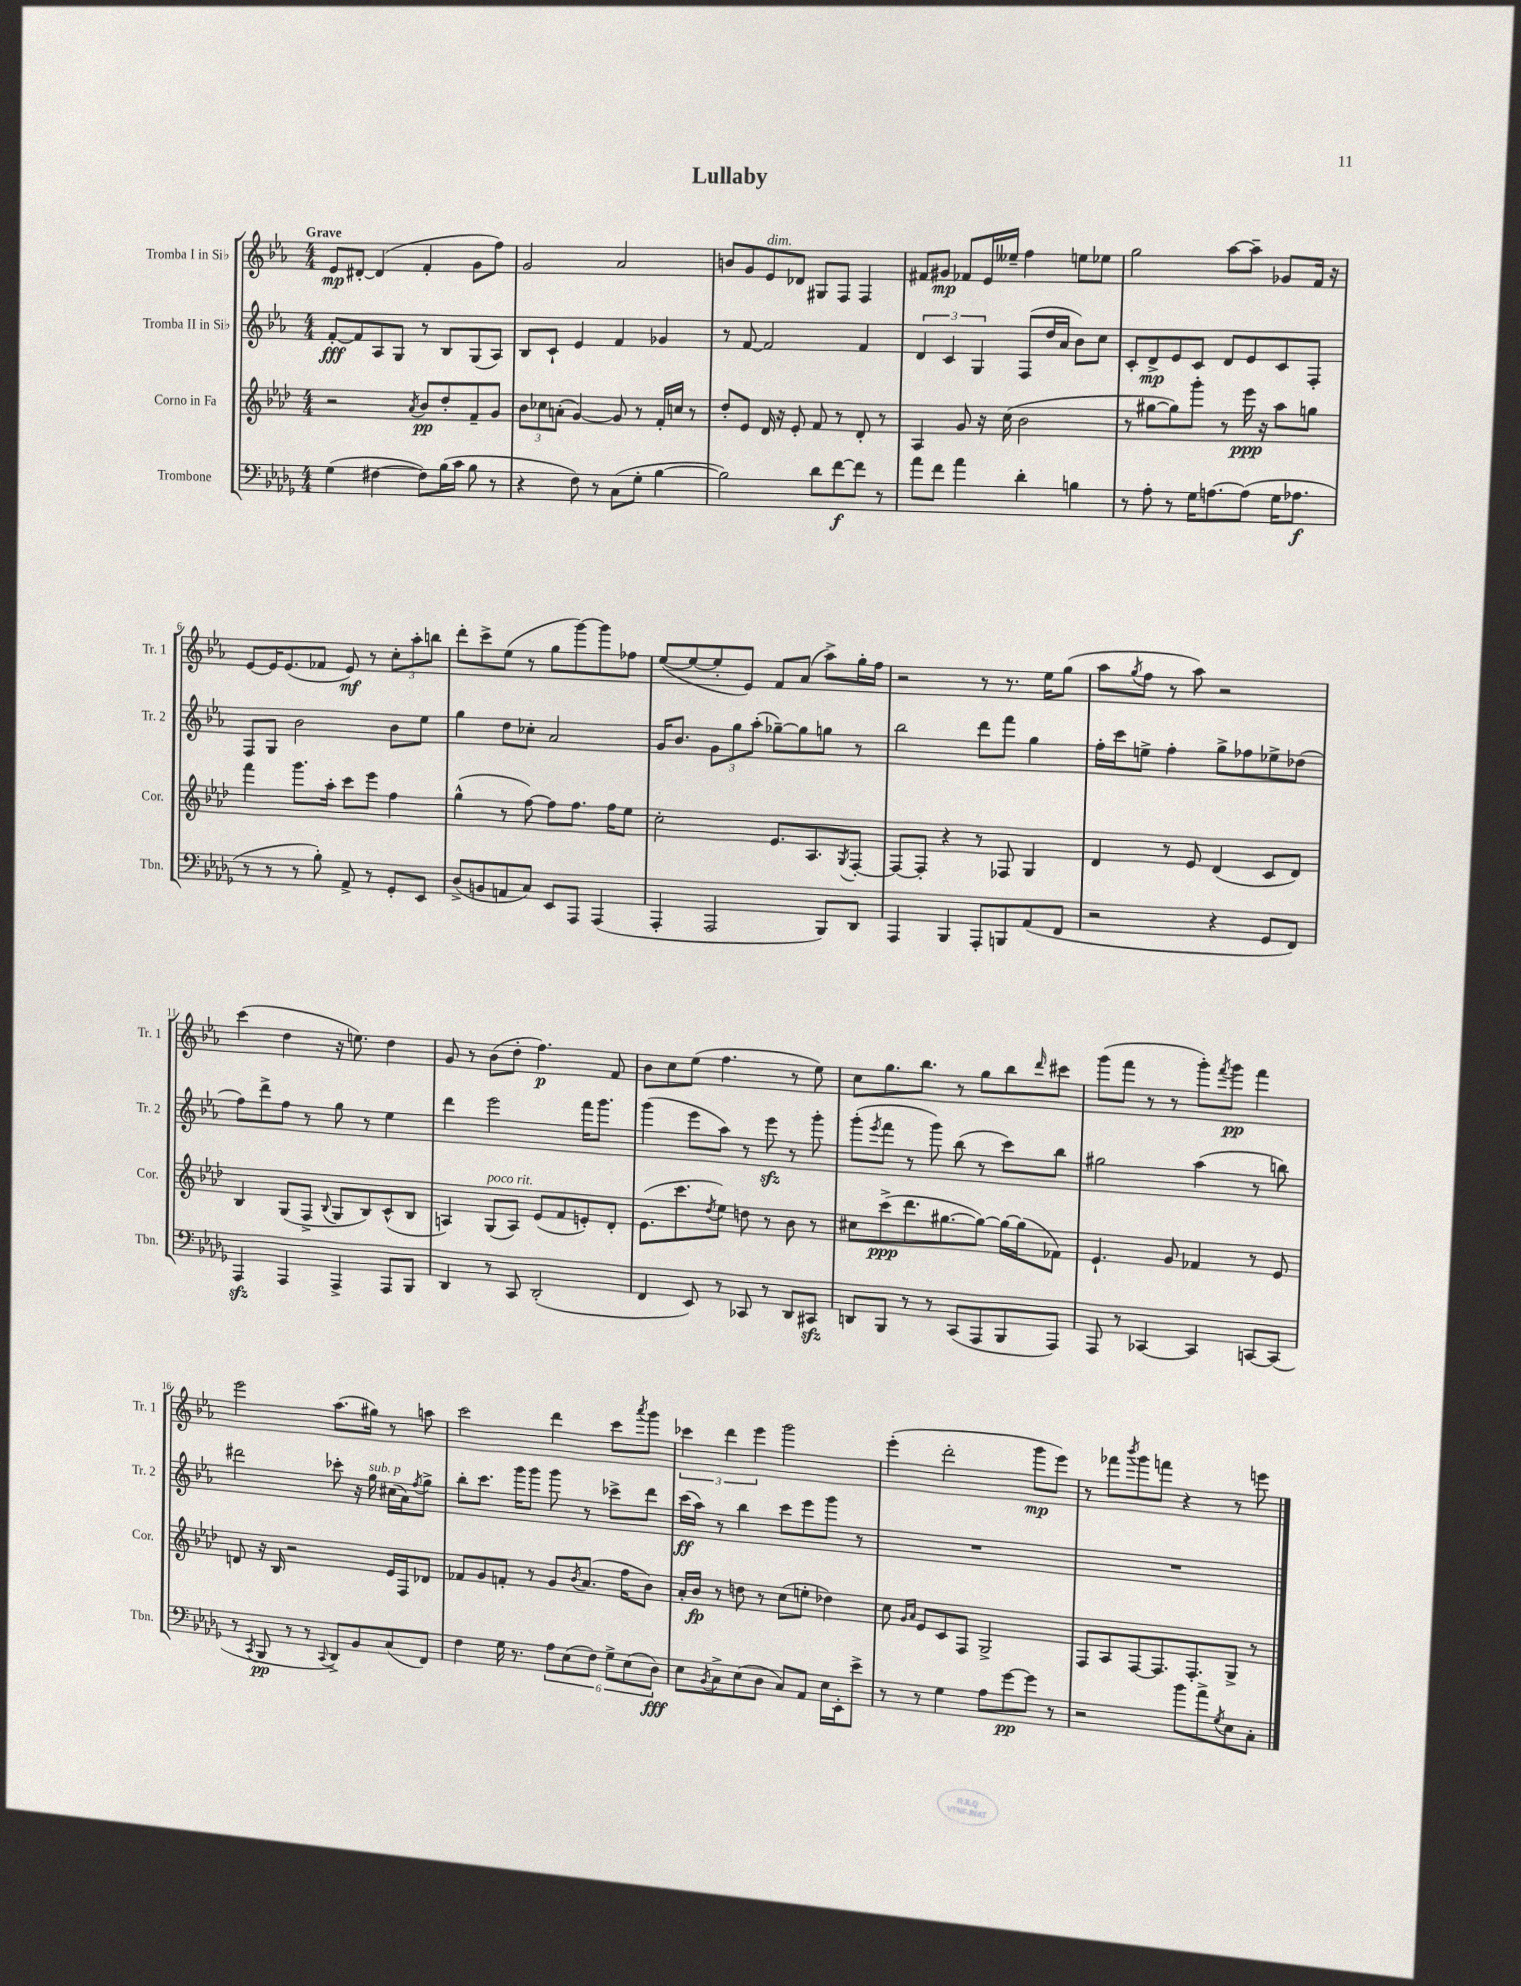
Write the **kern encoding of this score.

**kern	**dynam	**kern	**dynam	**kern	**dynam	**kern	**dynam
*part4	*part4	*part3	*part3	*part2	*part2	*part1	*part1
*staff4	*staff4	*staff3	*staff3	*staff2	*staff2	*staff1	*staff1
*I"Trombone	*	*I"Corno in Fa	*	*I"Tromba II in Si♭	*	*I"Tromba I in Si♭	*
*I'Tbn.	*	*I'Cor.	*	*I'Tr. 2	*	*I'Tr. 1	*
*clefF4	*	*clefG2	*	*clefG2	*	*clefG2	*
*k[b-e-a-d-g-]	*	*k[b-e-a-d-]	*	*k[b-e-a-]	*	*k[b-e-a-]	*
*M4/4	*	*M4/4	*	*M4/4	*	*M4/4	*
=1	=1	=1	=1	=1	=1	=1	=1
!	!	!	!	!	!	!LO:TX:a:B:t=Grave	!
(4G-\	.	2r	.	[8f'/L	fff	8e-/L	mp
.	.	.	.	8f/]	.	[8d#X'/J	.
[4F#X\	.	.	.	8A-/	.	(4d#/]	.
.	.	.	.	8G/J	.	.	.
.	.	8qa-/	.	.	.	.	.
8F#\L])	.	8b-/L	pp	8r	.	4f'/	.
(16B-\L	.	8dd-'/	.	8B-/L	.	.	.
16c\JJ	.	.	.	.	.	.	.
8B-\	.	8f~/	.	(8G/	.	8g\L	.
8r	.	8g/J	.	8A-/J)	.	8ff\J)	.
=2	=2	=2	=2	=2	=2	=2	=2
4r	.	12b-\L	.	8B-/L	.	2g/	.
.	.	12cc-X\	.	.	.	.	.
.	.	.	.	8c`/J	.	.	.
.	.	(12an'\J	.	.	.	.	.
8F\)	.	[4g/)	.	4e-/	.	.	.
8r	.	.	.	.	.	.	.
(8C\L	.	8g/]	.	4f/	.	2a-/	.
8G-'\J	.	8r	.	.	.	.	.
[4B-\	.	16f'/LL	.	4g-X/	.	.	.
.	.	16ccn/JJ	.	.	.	.	.
.	.	8r	.	.	.	.	.
=3	=3	=3	=3	=3	=3	=3	=3
2B-\])	.	8dd-'/L	.	8r	.	8bn/L	.
.	.	8e-/J	.	[8f/	.	8g/	.
!	!	!	!	!	!	!LO:TX:a:i:t=dim.	!
.	.	16d-/	.	2f/]	.	8e-/	.
.	.	16r	.	.	.	.	.
.	.	8e-'/	.	.	.	8d-X/J	.
8d-\L	.	8f/	.	.	.	8G#X/L	.
[8f\	f	8r	.	.	.	8F/J	.
8f\J]	.	8d-'/	.	4f/	.	4F/	.
8r	.	8r	.	.	.	.	.
=4	=4	=4	=4	=4	=4	=4	=4
8a-\L	.	4A-/	.	6d/	.	8f#X/L	.
8f\J	.	.	.	.	.	8g#X/J	mp
.	.	.	.	6c/	.	.	.
4a-\	.	8g/	.	.	.	8f-X/L	.
.	.	.	.	6G/	.	.	.
.	.	16r	.	.	.	16e-/L	.
.	.	(16cc\	.	.	.	16ee--X~/JJ	.
4d-'\	.	2b-\	.	(8F/L	.	4ff\	.
.	.	.	.	16dd/L	.	.	.
.	.	.	.	16a-/JJ	.	.	.
4Bn\	.	.	.	8b-\L)	.	8een\L	.
.	.	.	.	8cc\J	.	8ee-X\J	.
=5	=5	=5	=5	=5	=5	=5	=5
8r	.	8r	.	8c'/L	.	2gg\	.
8A-'\	.	[8gg#X\L	.	8d^/	mp	.	.
8r	.	8gg#\])	.	8e-/	.	.	.
16G-\KL	.	8ggg'\J	.	8c/J	.	.	.
[8.An\	.	.	.	.	.	.	.
.	.	8r	.	8d/L	.	[8aa-\L	.
(8A\J]	.	16eee-\	ppp	8e-/	.	8aa-~\J]	.
.	.	16r	.	.	.	.	.
16G-\KL	.	8aa-\L	.	8c/	.	8g-X/L	.
8.A-X\J	f	.	.	.	.	.	.
.	.	8ggn\J	.	8F'/J	.	16f/Jk	.
.	.	.	.	.	.	16r	.
!!LO:LB:g=z
=6	=6	=6	=6	=6	=6	=6	=6
8r	.	4fff\	.	8F/L	.	[8e-/L	.
8r	.	.	.	8G/J	.	16e-/K]	.
.	.	.	.	.	.	(8.e-/	.
8r	.	8.ggg\L	.	2b-\	.	.	.
8B-'\)	.	.	.	.	.	8f-X/J	.
.	.	16aa-'\Jk	.	.	.	.	.
8AA-^/	.	8ccc\L	.	.	.	8e-/)	mf
8r	.	8eee-\J	.	.	.	8r	.
8GG-'/L	.	4ff\	.	8b-\L	.	12cc'\L	.
.	.	.	.	.	.	12aa-'\	.
8EE-/J	.	.	.	8ee-\J	.	.	.
.	.	.	.	.	.	12bbn\J	.
=7	=7	=7	=7	=7	=7	=7	=7
(8D-^/L	.	(4gg^^\	.	4gg\	.	8ddd'\L	.
8BBn/	.	.	.	.	.	8ccc^\	.
8AAn/	.	8r	.	8dd\L	.	(8ee-\J	.
8C/J)	.	[8ff\)	.	8cc-X'\J	.	8r	.
8EE-/L	.	8ff\L]	.	2a-/	.	8gg\L	.
8AAA-/J	.	8.ff\J	.	.	.	[8ggg\)	.
(4AAA-/	.	.	.	.	.	8ggg\]	.
.	.	16ff\KL	.	.	.	.	.
.	.	8ee-\J	.	.	.	8ff-X\J	.
=8	=8	=8	=8	=8	=8	=8	=8
4AAA-'/	.	2cc'\	.	16g/KL	.	([8ee-/L	.
.	.	.	.	8.b-/J	.	.	.
.	.	.	.	.	.	8ee-/_	.
2AAA-/	.	.	.	12g\L	.	8ee-'/]	.
.	.	.	.	12gg\	.	.	.
.	.	.	.	.	.	8e-/J)	.
.	.	.	.	(12aa-'\J	.	.	.
.	.	8.e-/L	.	[8gg-X~\L)	.	8f/L	.
.	.	.	.	8gg-\]	.	(8a-/J	.
.	.	8.A-/	.	.	.	.	.
8BBB-/L)	.	.	.	8ggn\J	.	8aa-^\L)	.
.	.	8qG/	.	.	.	.	.
8DD-/J	.	[8F'/J	.	8r	.	16gg'\L	.
.	.	.	.	.	.	16ff\JJ	.
=9	=9	=9	=9	=9	=9	=9	=9
4AAA-/	.	8F/L_	.	2bb-\	.	2r	.
.	.	8F'/J]	.	.	.	.	.
4BBB-/	.	4r	.	.	.	.	.
8AAA-'/L	.	8r	.	8ddd\L	.	8r	.
8BBBn/	.	8F-X/	.	8fff\J	.	8.r	.
(8AA-/	.	4G/	.	4gg\	.	.	.
.	.	.	.	.	.	16ee-\KL	.
8FF/J	.	.	.	.	.	(8gg\J	.
=10	=10	=10	=10	=10	=10	=10	=10
2r	.	4d-/	.	16ff'\LL	.	8aa-\L	.
.	.	.	.	16ccc\J	.	.	.
.	.	.	.	.	.	8qgg/	.
.	.	.	.	8een^\J	.	8ff\J	.
.	.	8r	.	4ff'\	.	8r	.
.	.	8e-/	.	.	.	8aa-\)	.
4r	.	(4d-/	.	8gg^\L	.	2r	.
.	.	.	.	8ff-X\	.	.	.
8GG-/L	.	8c/L	.	8ee-X^\	.	.	.
8FF/J)	.	8d-/J)	.	(8dd-X\J	.	.	.
!!LO:LB:g=z
=11	=11	=11	=11	=11	=11	=11	=11
4AAA-zz/	.	4B-/	.	8ff\L)	.	(4ccc\	.
.	.	.	.	8ddd^\	.	.	.
4AAA-/	.	(8G/L	.	8ff\J	.	4dd\	.
.	.	8F^/J	.	8r	.	.	.
.	.	8qqB-/	.	.	.	.	.
4AAA-^/	.	8G/L	.	8gg\	.	16r	.
.	.	.	.	.	.	8.een\)	.
.	.	8B-/)	.	8r	.	.	.
8AAA-/L	.	(8c^^/	.	4ee-\	.	4dd\	.
8BBB-/J	.	8B-/J	.	.	.	.	.
=12	=12	=12	=12	=12	=12	=12	=12
4DD-/	.	4An/)	.	4ddd\	.	8g/	.
.	.	.	.	.	.	8r	.
!	!	!LO:TX:a:i:t=poco rit.	!	!	!	!	!
8r	.	(8G/L	.	2eee-\	.	(8b-\L	.
8CC/	.	8A/J)	.	.	.	8dd'\J	.
(2DD-'/	.	(8e-/L	.	.	.	4.ff\)	p
.	.	8f/	.	.	.	.	.
.	.	8en'/)	.	16fff\KL	.	.	.
.	.	.	.	8.ggg\J	.	.	.
.	.	8d-'/J	.	.	.	8f/	.
=13	=13	=13	=13	=13	=13	=13	=13
4FF/	.	(8.e-\L	.	(4ggg\	.	8b-\L	.
.	.	.	.	.	.	8cc\	.
.	.	8.ccc\	.	.	.	.	.
8EE-/)	.	.	.	8eee-\L	.	(8ee-\J	.
.	.	8qdd-/	.	.	.	.	.
8r	.	8ee-\J)	.	8aa-\J)	.	4.ff\	.
8CC-X/	.	8ddn\	.	8r	.	.	.
8r	.	8r	.	8eee-zz\	.	.	.
8DD-/L	.	8b-\	.	8r	.	8r	.
8CC#Xzz/J	.	8r	.	8ggg'\	.	8ee-\)	.
=14	=14	=14	=14	=14	=14	=14	=14
8DDn/L	.	8cc#X\L	.	(8ggg'\L	.	8cc\L	.
.	.	.	.	8qeee-/	.	.	.
8BBB-/J	.	(8ccc^\	ppp	8fff\J	.	8.gg\	.
8r	.	8.ddd-\	.	8r	.	.	.
.	.	.	.	.	.	8.bb-\J	.
8r	.	.	.	8ggg\)	.	.	.
.	.	[8.gg#X\	.	.	.	.	.
(8CC/L	.	.	.	(8bb-\	.	8r	.
8AAA-/	.	8gg#\J_)	.	8r	.	8gg\L	.
8BBB-/	.	16gg#\LL_	.	8ccc\L)	.	8bb-\	.
.	.	(16gg#\J]	.	.	.	.	.
.	.	.	.	.	.	16qqddd/	.
8AAA-/J)	.	8f-X\J)	.	8bb-\J	.	8ccc#X\J	.
=15	=15	=15	=15	=15	=15	=15	=15
8AAA-/	.	4.e-`/	.	2gg#X\	.	(8ggg\L	.
8r	.	.	.	.	.	8fff\J	.
[4CC-X/	.	.	.	.	.	8r	.
.	.	8g/	.	.	.	8r	.
4CC-/]	.	4f-X/	.	(4aa-\	.	8ggg'\L)	.
.	.	.	.	.	.	8qfff/	.
.	.	.	.	.	.	8ggg\J	pp
[8CCn/L	.	8r	.	8r	.	4fff\	.
(8CC/J]	.	8e-/	.	8bbn\)	.	.	.
!!LO:LB:g=z
=16	=16	=16	=16	=16	=16	=16	=16
8r	.	8dn/	.	2ddd#X\	.	2eee-\	.
8qCC/	.	.	.	.	.	.	.
8BBB-/	pp	16r	.	.	.	.	.
.	.	16B-/	.	.	.	.	.
8r	.	2r	.	.	.	.	.
8r	.	.	.	.	.	.	.
8qqCC/	.	.	.	.	.	.	.
8DD-^/L)	.	.	.	8ccc-X'\	.	(8.aa-\L	.
8BB-/	.	.	.	16r	.	.	.
!	!	!	!	!LO:TX:a:i:t=sub. p	!	!	!
.	.	.	.	16gg\	.	16gg#X\Jk)	.
(8C/	.	16e-/LL	.	(16cc#X\LL	.	8r	.
.	.	16F/J	.	16a-\J)	.	.	.
.	.	.	.	8qff/	.	.	.
8FF/J)	.	8d-X/J	.	8gg^\J	.	8aan\	.
=17	=17	=17	=17	=17	=17	=17	=17
4F\	.	8f-X/L	.	8bb-'\L	.	2ccc\	.
.	.	8g/	.	8.ccc\J	.	.	.
16G-\	.	8fn'/J	.	.	.	.	.
8.r	.	.	.	16ggg\KL	.	.	.
.	.	8r	.	8ggg\J	.	.	.
12A-\L	.	8g/L	.	8ggg\	.	4ddd\	.
(12E-\	.	.	.	.	.	.	.
.	.	8qb-/	.	.	.	.	.
.	.	(8.a-/J	.	8r	.	.	.
12F\J)	.	.	.	.	.	.	.
12G-^\L	.	.	.	8ccc-X^\L	.	8ccc\L	.
.	.	16ff\KL	.	.	.	.	.
(12E-\	.	.	.	.	.	.	.
.	.	.	.	.	.	8qaaa-/	.
.	.	8b-\J)	.	8ddd\J	.	8ggg\J	.
12D-\J)	fff	.	.	.	.	.	.
=18	=18	=18	=18	=18	=18	=18	=18
8E-\L	.	16a-'/LL	.	(16ccc\LL	ff	6ccc-X\	.
.	.	16b-/JJ	fp	16aa-\JJ)	.	.	.
8qBB-/	.	.	.	.	.	.	.
8C^\	.	8r	.	8r	.	.	.
.	.	.	.	.	.	6ddd\	.
(8E-\	.	8ddn\	.	4bb-\	.	.	.
.	.	.	.	.	.	6eee-\	.
8D-\J	.	8r	.	.	.	.	.
8C/L)	.	(8cc\L	.	8ccc\L	.	2ggg\	.
8AA-/J	.	8een'\J	.	8eee-\	.	.	.
16E-\LL	.	4dd-X\)	.	8ggg\J	.	.	.
16EE-'\J	.	.	.	.	.	.	.
8e-^\J	.	.	.	8r	.	.	.
=19	=19	=19	=19	=19	=19	=19	=19
8r	.	8cc\	.	1r	.	(4eee-'\	.
.	.	16qqg/LL	.	.	.	.	.
.	.	16qqa-/JJ	.	.	.	.	.
8r	.	8e-/L	.	.	.	.	.
4G-\	.	8c/	.	.	.	2ddd'\	.
.	.	8F/J	.	.	.	.	.
8A-\L	.	2G^/	.	.	.	.	.
[8g-\	pp	.	.	.	.	.	.
8g-\J]	.	.	.	.	.	8ggg\L	mp
8r	.	.	.	.	.	8eee-\J)	.
=20	=20	=20	=20	=20	=20	=20	=20
2r	.	8F/L	.	1r	.	8r	.
.	.	8A-/	.	.	.	8fff-X\L	.
.	.	.	.	.	.	8qbbb-/	.
.	.	[8F/	.	.	.	8ggg\	.
.	.	8.F/]	.	.	.	8fffn\J	.
8b-\L	.	.	.	.	.	4r	.
.	.	8.F'/	.	.	.	.	.
8a-^\	.	.	.	.	.	.	.
8qG-/	.	.	.	.	.	.	.
8E-\	.	8G^/J	.	.	.	8r	.
8C'\J	.	8r	.	.	.	8eeen\	.
==	==	==	==	==	==	==	==
*-	*-	*-	*-	*-	*-	*-	*-
